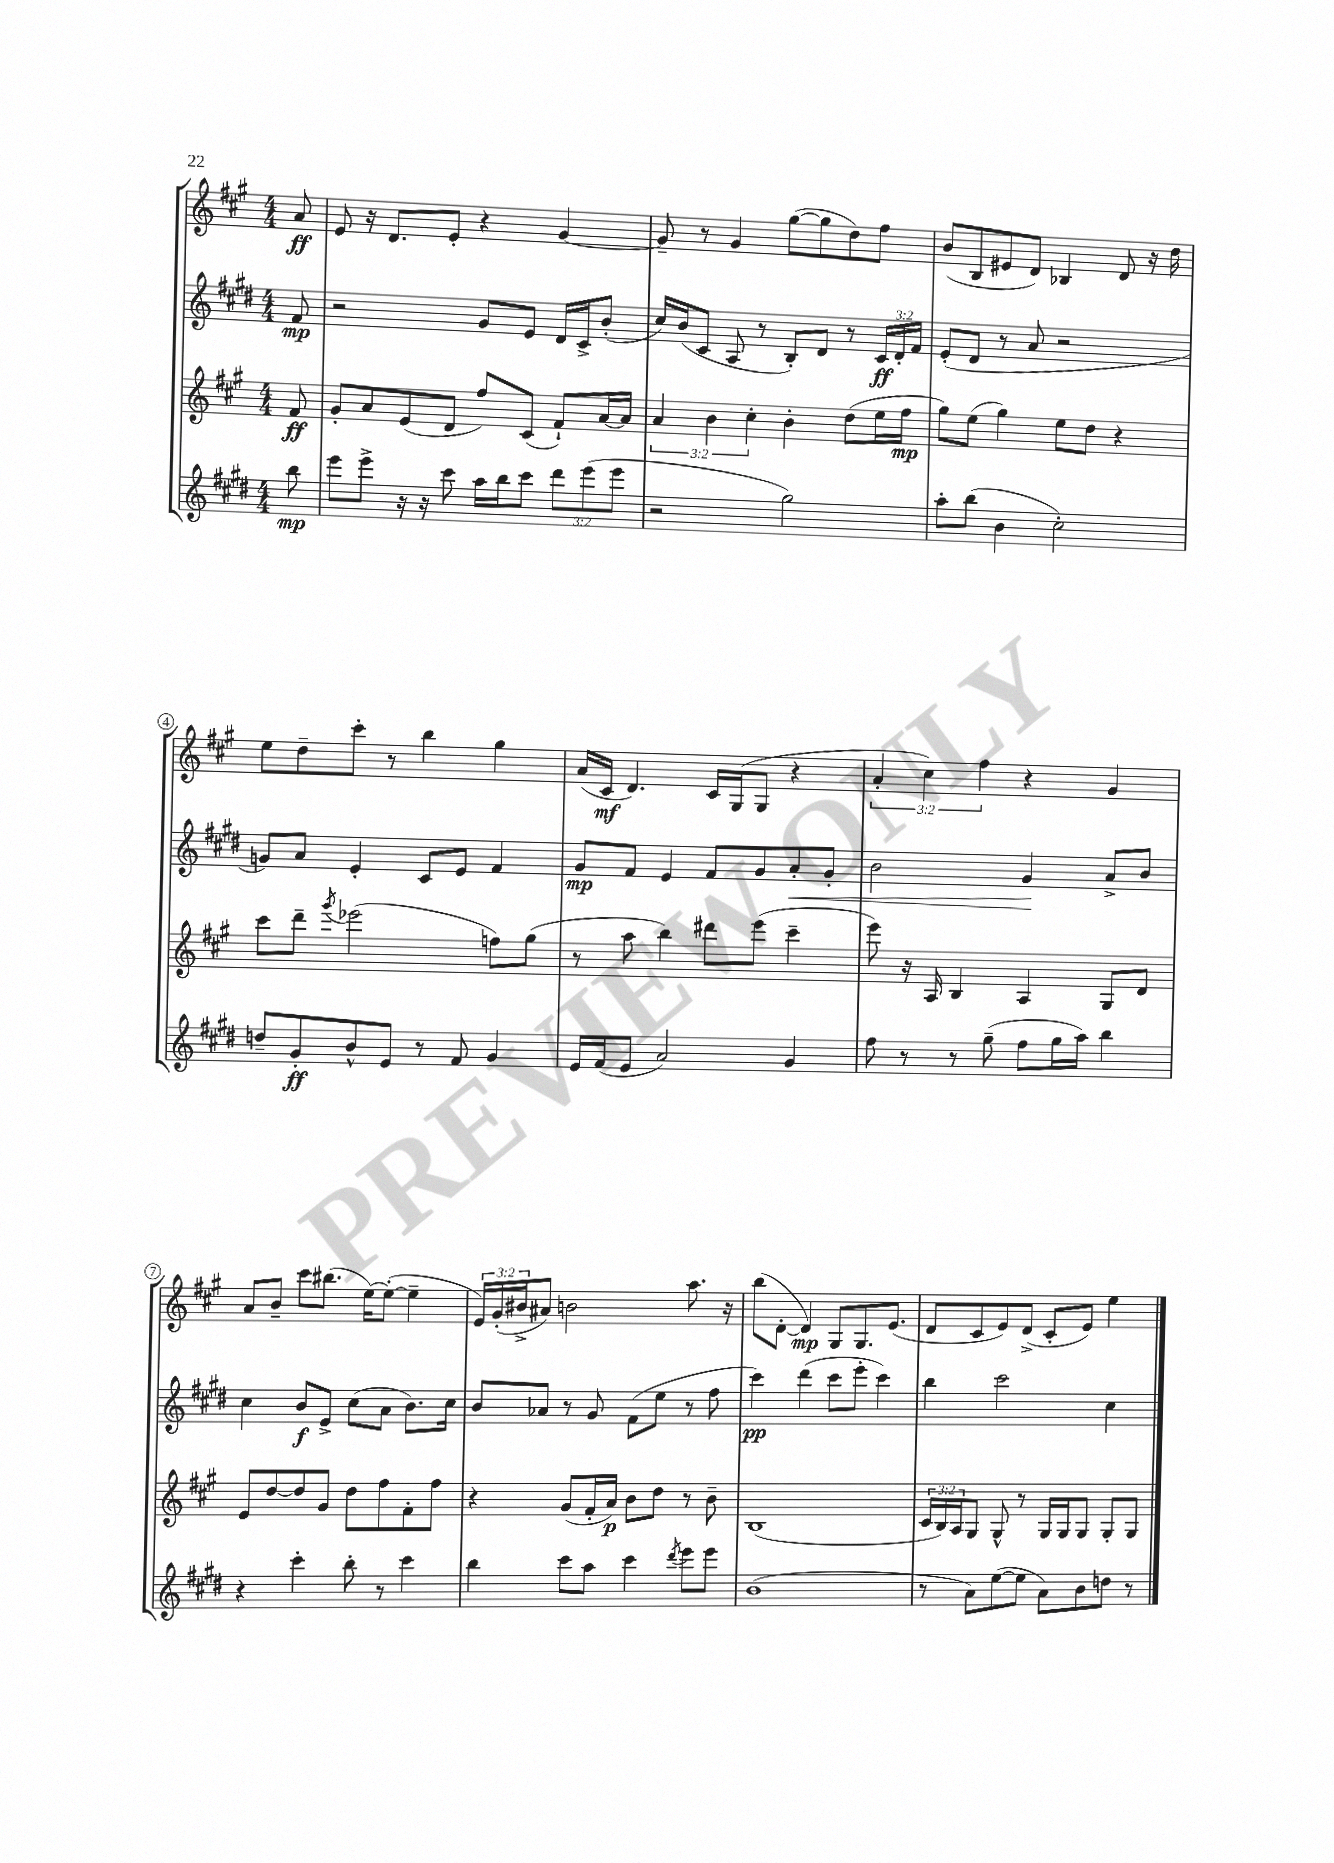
<<
\new StaffGroup <<
\new Staff = "s0" {
    \clef treble \key a \major \numericTimeSignature \time 4/4 \override Staff.TupletNumber.text = #tuplet-number::calc-fraction-text \partial 8
    a'8\ff |
    e'8 r16 d'8. e'8-. r4 gis'4~ |
    gis'8-- r8 gis'4 gis''8~( gis''8 d''8) fis''8 |
    b'8( b8 eis'8 d'8) bes4 d'8 r16 d''16 |
    e''8 d''8-- cis'''8-. r8 b''4 gis''4 |
    a'16( cis'16\mf d'4.) cis'16 gis16( gis8 r4 |
    \tuplet 3/2 { a'4-. cis''4) fis''4 } r4 gis'4 |
    a'8 b'8-- cis'''8 bis''8.( e''16~) e''8~-.( e''4-- |
    \tuplet 3/2 { e'16) gis'16-.( bis'16-> } ais'8) b'2 a''8. r16 |
    b''8( d'8~-. d'4\mp) gis8 gis8. e'8.( |
    d'8 cis'8 e'8) d'8->( cis'8-. e'8) e''4 \bar "|." |
}
\new Staff = "s1" {
    \clef treble \key e \major \numericTimeSignature \time 4/4 \override Staff.TupletNumber.text = #tuplet-number::calc-fraction-text \partial 8
    fis'8\mp |
    r2 gis'8 e'8 dis'16 cis'16-> b'8-.( |
    cis''16) b'16( cis'8 a8 r8 b8-.) dis'8 r8 \tuplet 3/2 { cis'16\ff dis'16-. fis'16 } |
    e'8-.( dis'8 r8 a'8 r2 |
    g'8) a'8 e'4-. cis'8 e'8 fis'4 |
    gis'8\mp fis'8 e'4 fis'8 gis'8 a'8-.\< gis'8-. |
    b'2 gis'4\! a'8-> b'8 |
    cis''4 b'8\f e'8-> cis''8( a'8 b'8.) cis''16 |
    b'8 aes'8 r8 gis'8 fis'8( e''8 r8 fis''8 |
    cis'''4\pp) dis'''4( cis'''8 e'''8-. cis'''4) |
    b''4 cis'''2 cis''4 \bar "|." |
}
\new Staff = "s2" {
    \clef treble \key a \major \numericTimeSignature \time 4/4 \override Staff.TupletNumber.text = #tuplet-number::calc-fraction-text \partial 8
    fis'8\ff |
    gis'8-. a'8 e'8( d'8 fis''8) cis'8( fis'8-!) a'16~ a'16 |
    \tuplet 3/2 { a'4 b'4 cis''4-. } b'4-. d''8( e''16 fis''16\mp |
    gis''8) e''8( gis''4) e''8 d''8 r4 |
    cis'''8 d'''8-- \acciaccatura { gis'''8 } ees'''2( f''8) gis''8( |
    r8 a''8 b''4) dis'''8 e'''8( cis'''4-- |
    e'''8) r16 a16 b4 a4 gis8 d'8 |
    e'8 d''8~ d''8 gis'8 d''8 fis''8 fis'8-. fis''8 |
    r4 gis'8( fis'16-. a'16\p) b'8 d''8 r8 b'8-- |
    b1( |
    \tuplet 3/2 { cis'16 b16) a16 } gis8 gis8-^ r8 gis16 gis16 gis8 gis8-. gis8 \bar "|." |
}
\new Staff = "s3" {
    \clef treble \key e \major \numericTimeSignature \time 4/4 \override Staff.TupletNumber.text = #tuplet-number::calc-fraction-text \partial 8
    b''8\mp |
    e'''8 e'''8-> r16 r16 cis'''8 a''16 b''16 cis'''8 \tuplet 3/2 { dis'''8 e'''8( e'''8 } |
    r2 gis''2) |
    a''8-. b''8( b'4 cis''2-.) |
    d''8-- gis'8-.\ff b'8-^ e'8 r8 fis'8 gis'4 |
    e'16 fis'16( e'8 a'2) gis'4 |
    fis''8 r8 r8 gis''8--( fis''8 gis''16 a''16) b''4 |
    r4 cis'''4-. b''8-. r8 cis'''4 |
    b''4 cis'''8 a''8 cis'''4 \acciaccatura { dis'''8 } e'''8 e'''8 |
    b'1( |
    r8 a'8) e''8~( e''8 a'8) b'8 d''8 r8 \bar "|." |
}
>>
>>
\layout { \context { \Score \override BarNumber.stencil = #(make-stencil-circler 0.1 0.3 ly:text-interface::print) } }
